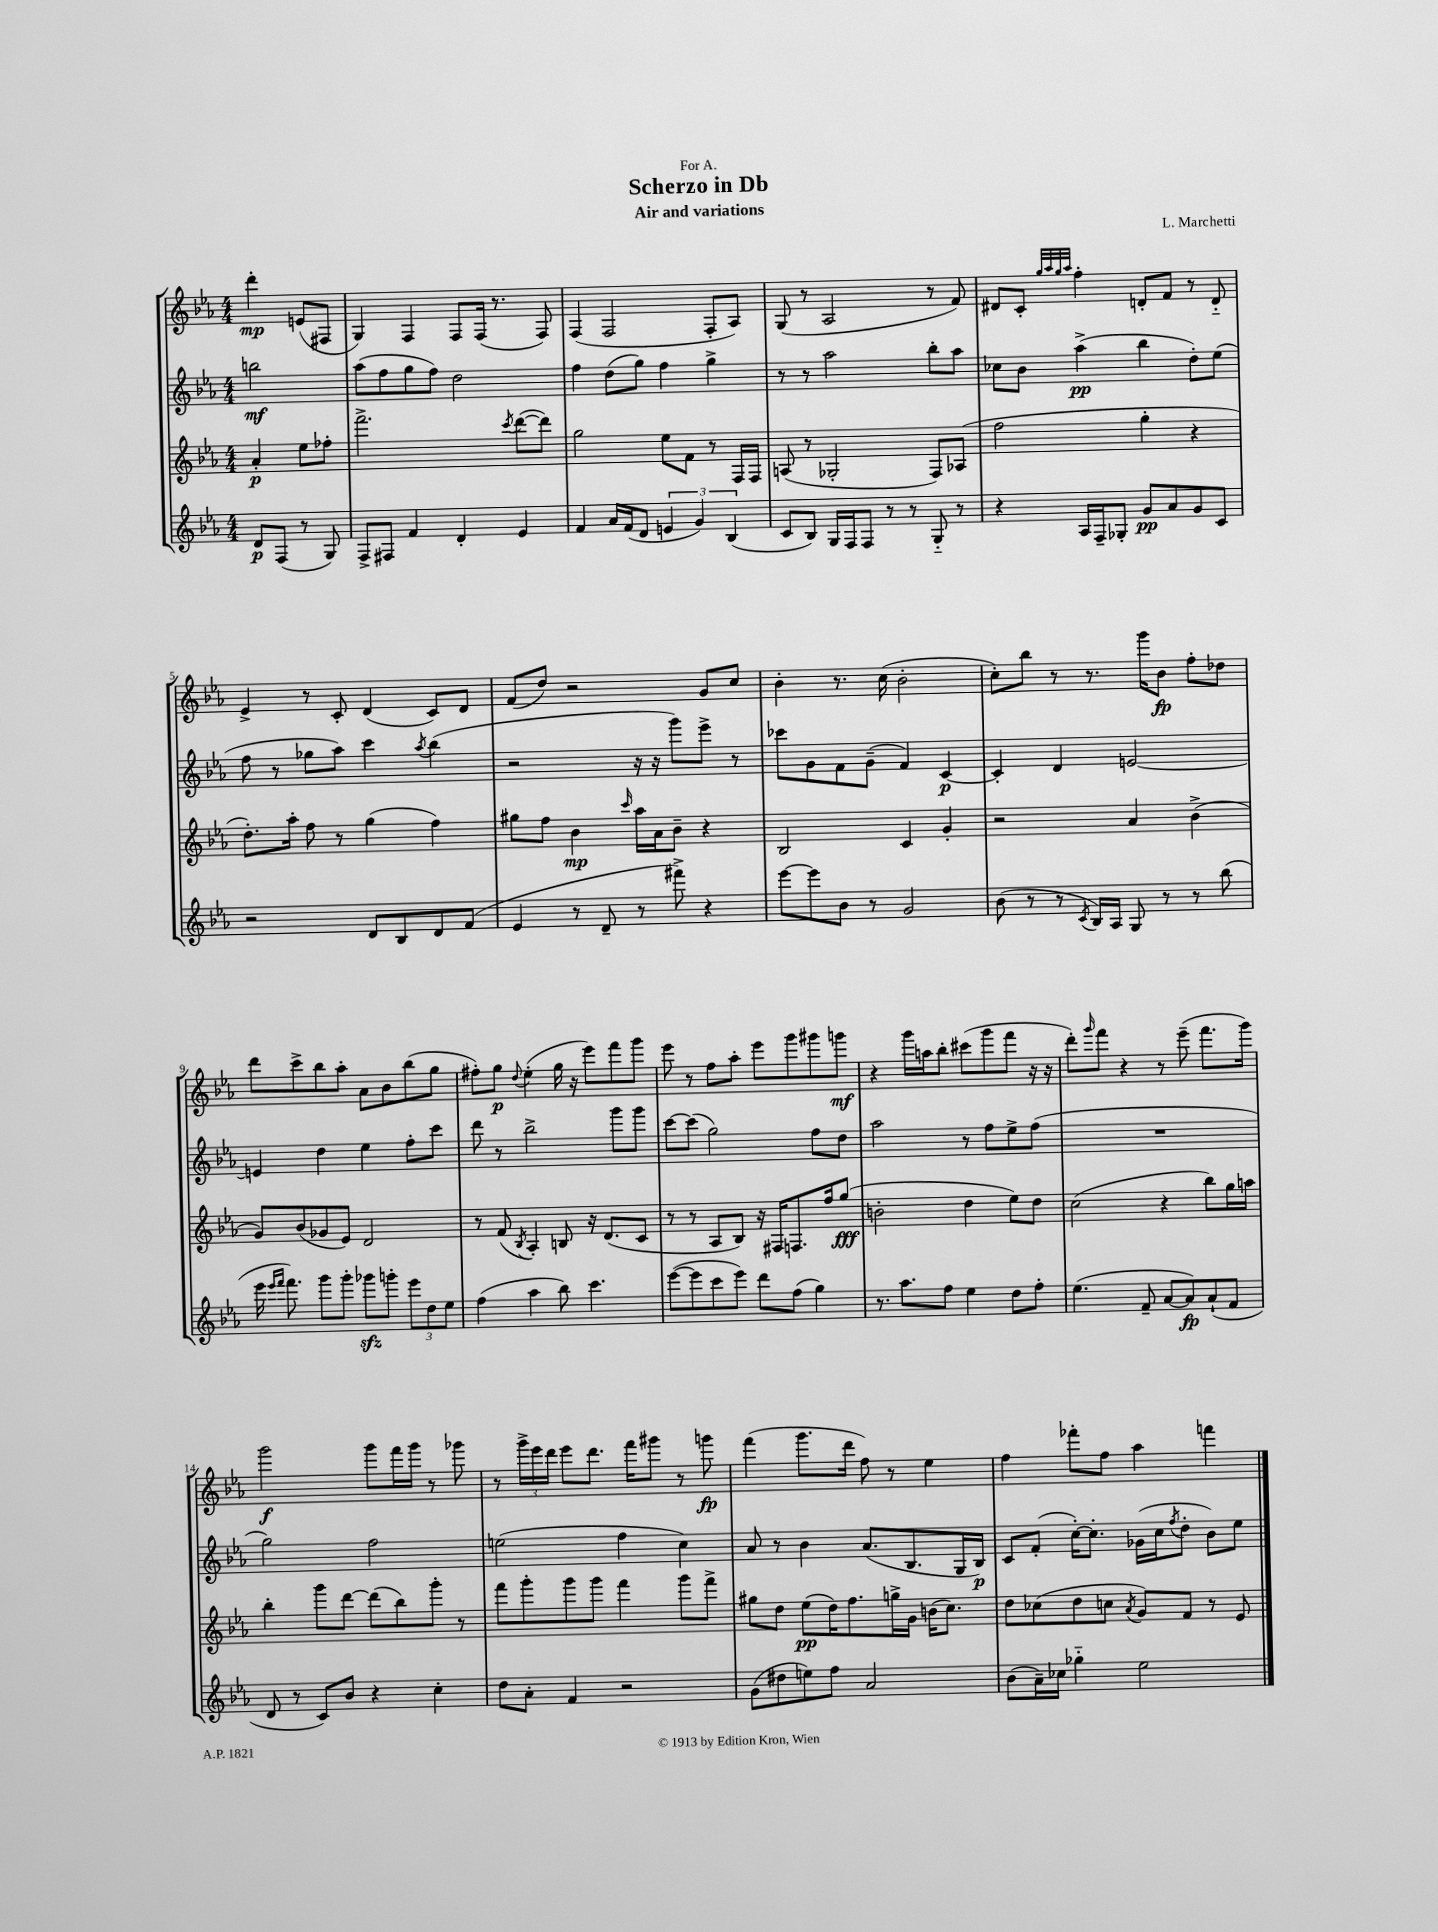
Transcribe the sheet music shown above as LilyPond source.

\header { title = "Scherzo in Db" composer = "L. Marchetti" subtitle = "Air and variations" dedication = "For A." }
<<
\new StaffGroup <<
\new Staff = "s0" {
    \clef treble \key ees \major \numericTimeSignature \time 4/4 \partial 2
    d'''4-.\mp e'8( fis8 |
    g4) f4 f8 f16( r8. f8) |
    f4( f2 f8-. aes8) |
    g8( r8 aes2 r8 f'8) |
    dis'8 c'8-. \grace { g''32 aes''32 g''32 aes''32 } f''4-. d'8-. f'8 r8 d'8-_ |
    ees'4-> r8 c'8-. d'4( c'8) d'8 |
    f'8( d''8) r2 g'8 c''8 |
    bes'4-. r8. c''16( bes'2-. |
    c''8-.) bes''8 r8 r8. g'''16 bes'8\fp f''8-. des''8 |
    d'''8 c'''8-> bes''8 aes''8-. aes'8 bes'8 bes''8( g''8 |
    fis''8-.) g''8\p \appoggiatura { d''8 } ees''4-.( g''16 r16 ees'''8) f'''8 g'''8 |
    ees'''8 r8 f''8 aes''8-. ees'''8 g'''8 gis'''8 g'''8\mf |
    r4 g'''16 a''16 bes''8-. cis'''8( g'''8 f'''8 r16 r16 |
    d'''8-.) \grace { g'''16 } f'''8 r4 r8 ees'''8--( f'''8. g'''16) |
    g'''2\f g'''8 f'''16 g'''16 r8 ges'''8 |
    r8 \tuplet 3/2 { g'''16-> ees'''16 d'''16 } ees'''8 d'''8. f'''16 gis'''8 r8 g'''8\fp |
    f'''4( g'''8. d'''16 f''8) r8 ees''4 |
    f''4 fes'''8-. f''8 aes''4 f'''4 \bar "|." |
}
\new Staff = "s1" {
    \clef treble \key ees \major \numericTimeSignature \time 4/4 \partial 2
    b''2\mf |
    aes''8( f''8 g''8 f''8) d''2 |
    f''4 d''8( g''8) f''4 g''4-> |
    r8 r8 aes''2 bes''8-. aes''8 |
    ces''8 bes'8 aes''4->\pp( bes''4 d''8-.) ees''8( |
    f''8 r8 ges''8 aes''8) c'''4 \acciaccatura { aes''8 } bes''4( |
    r2 r16 r16 g'''8) ees'''8-> r8 |
    ces'''8 g'8 f'8 g'8--( f'4) c'4~\p |
    c'4-. d'4 e'2~ |
    e'4 d''4 ees''4 f''8-. c'''8 |
    d'''8 r8 bes''2-> g'''8 g'''8 |
    c'''8~ c'''8( g''2) f''8 d''8 |
    aes''2 r8 f''8 ees''8-> f''8( |
    R1 |
    g''2) f''2 |
    e''2( f''4 c''4) |
    aes'8 r8 bes'4 aes'8.( bes8. g16 bes16\p) |
    c'8 f'8-.( c''16~-.) c''8.-. ges'16( c''16 \acciaccatura { f''8 } d''8-. bes'8) ees''8 \bar "|." |
}
\new Staff = "s2" {
    \clef treble \key ees \major \numericTimeSignature \time 4/4 \partial 2
    aes'4-.\p ees''8 fes''8-. |
    f'''2.-> \acciaccatura { c'''8 } d'''8~( d'''8) |
    g''2 ees''8 f'8 r8 f16 f16 |
    a8( r8 ges2-. f8) aes8( |
    f''2 g''4-. r4 |
    d''8.-.) aes''16-. f''8 r8 g''4( f''4) |
    gis''8 f''8 bes'4\mp \grace { c'''16 } aes''16 aes'16 bes'8-- r4 |
    bes2 c'4 g'4-. |
    r2 aes'4 bes'4->( |
    g'8) bes'8( ges'8 ees'8) d'2 |
    r8 f'8( \acciaccatura { bes8 } aes4-.) b8 r16 d'8.( c'8 |
    r8 r8 aes8 bes8) r16 fis16 f8. f''16 g''8\fff( |
    b'2-. d''4 ees''8) d''8 |
    c''2( r4 bes''8) g''16 a''16 |
    bes''4-. g'''8 d'''8~ d'''8( bes''8) g'''8-. r8 |
    f'''8 g'''8-. g'''8 g'''8 f'''4 g'''8 f'''8-> |
    gis''8 d''8 ees''8\pp( d''16) f''8. g''16-> g'16 b'16( c''8.) |
    d''8 ces''8( d''8 c''8 \acciaccatura { aes'8 } g'8) f'8 r8 ees'8 \bar "|." |
}
\new Staff = "s3" {
    \clef treble \key ees \major \numericTimeSignature \time 4/4 \partial 2
    d'8\p f8( r8 g8) |
    f8-> fis8 f'4 d'4-. ees'4 |
    f'4 aes'16 f'16( d'8 \tuplet 3/2 { e'4 g'4) bes4( } |
    c'8 bes8) g16 f16 f8 r8 r8 g8-_ r8 |
    r4 aes16 f16-- ges8-. g'8\pp aes'8 g'8 c'8 |
    r2 d'8 bes8 d'8 f'8( |
    ees'4 r8 d'8-- r8 fis'''8->) r4 |
    ees'''8~ ees'''8 bes'8 r8 g'2 |
    bes'8( r8 r8 \acciaccatura { c'8 } bes16) aes16 g8 r8 r8 bes''8( |
    ees'''16 \grace { ees'''16 f'''16 } f'''8.) g'''8 g'''8-. ges'''8\sfz g'''8-. \tuplet 3/2 { ees'''8 d''8 ees''8 } |
    f''4( aes''4 bes''8) c'''4. |
    ees'''8~( ees'''8 c'''8 ees'''8) d'''8 f''8( g''4) |
    r8. aes''8. f''8 ees''4 d''8 f''8-. |
    ees''4.( f'8-- aes'8~ aes'8\fp) aes'8-!( f'8 |
    d'8 r8 c'8) bes'8 r4 c''4-. |
    d''8 aes'8-. f'4 r2 |
    g'8( dis''8 e''8) f''8 aes'2 |
    bes'8( aes'16--) ces''16 ges''4-_ ees''2 \bar "|." |
}
>>
>>
